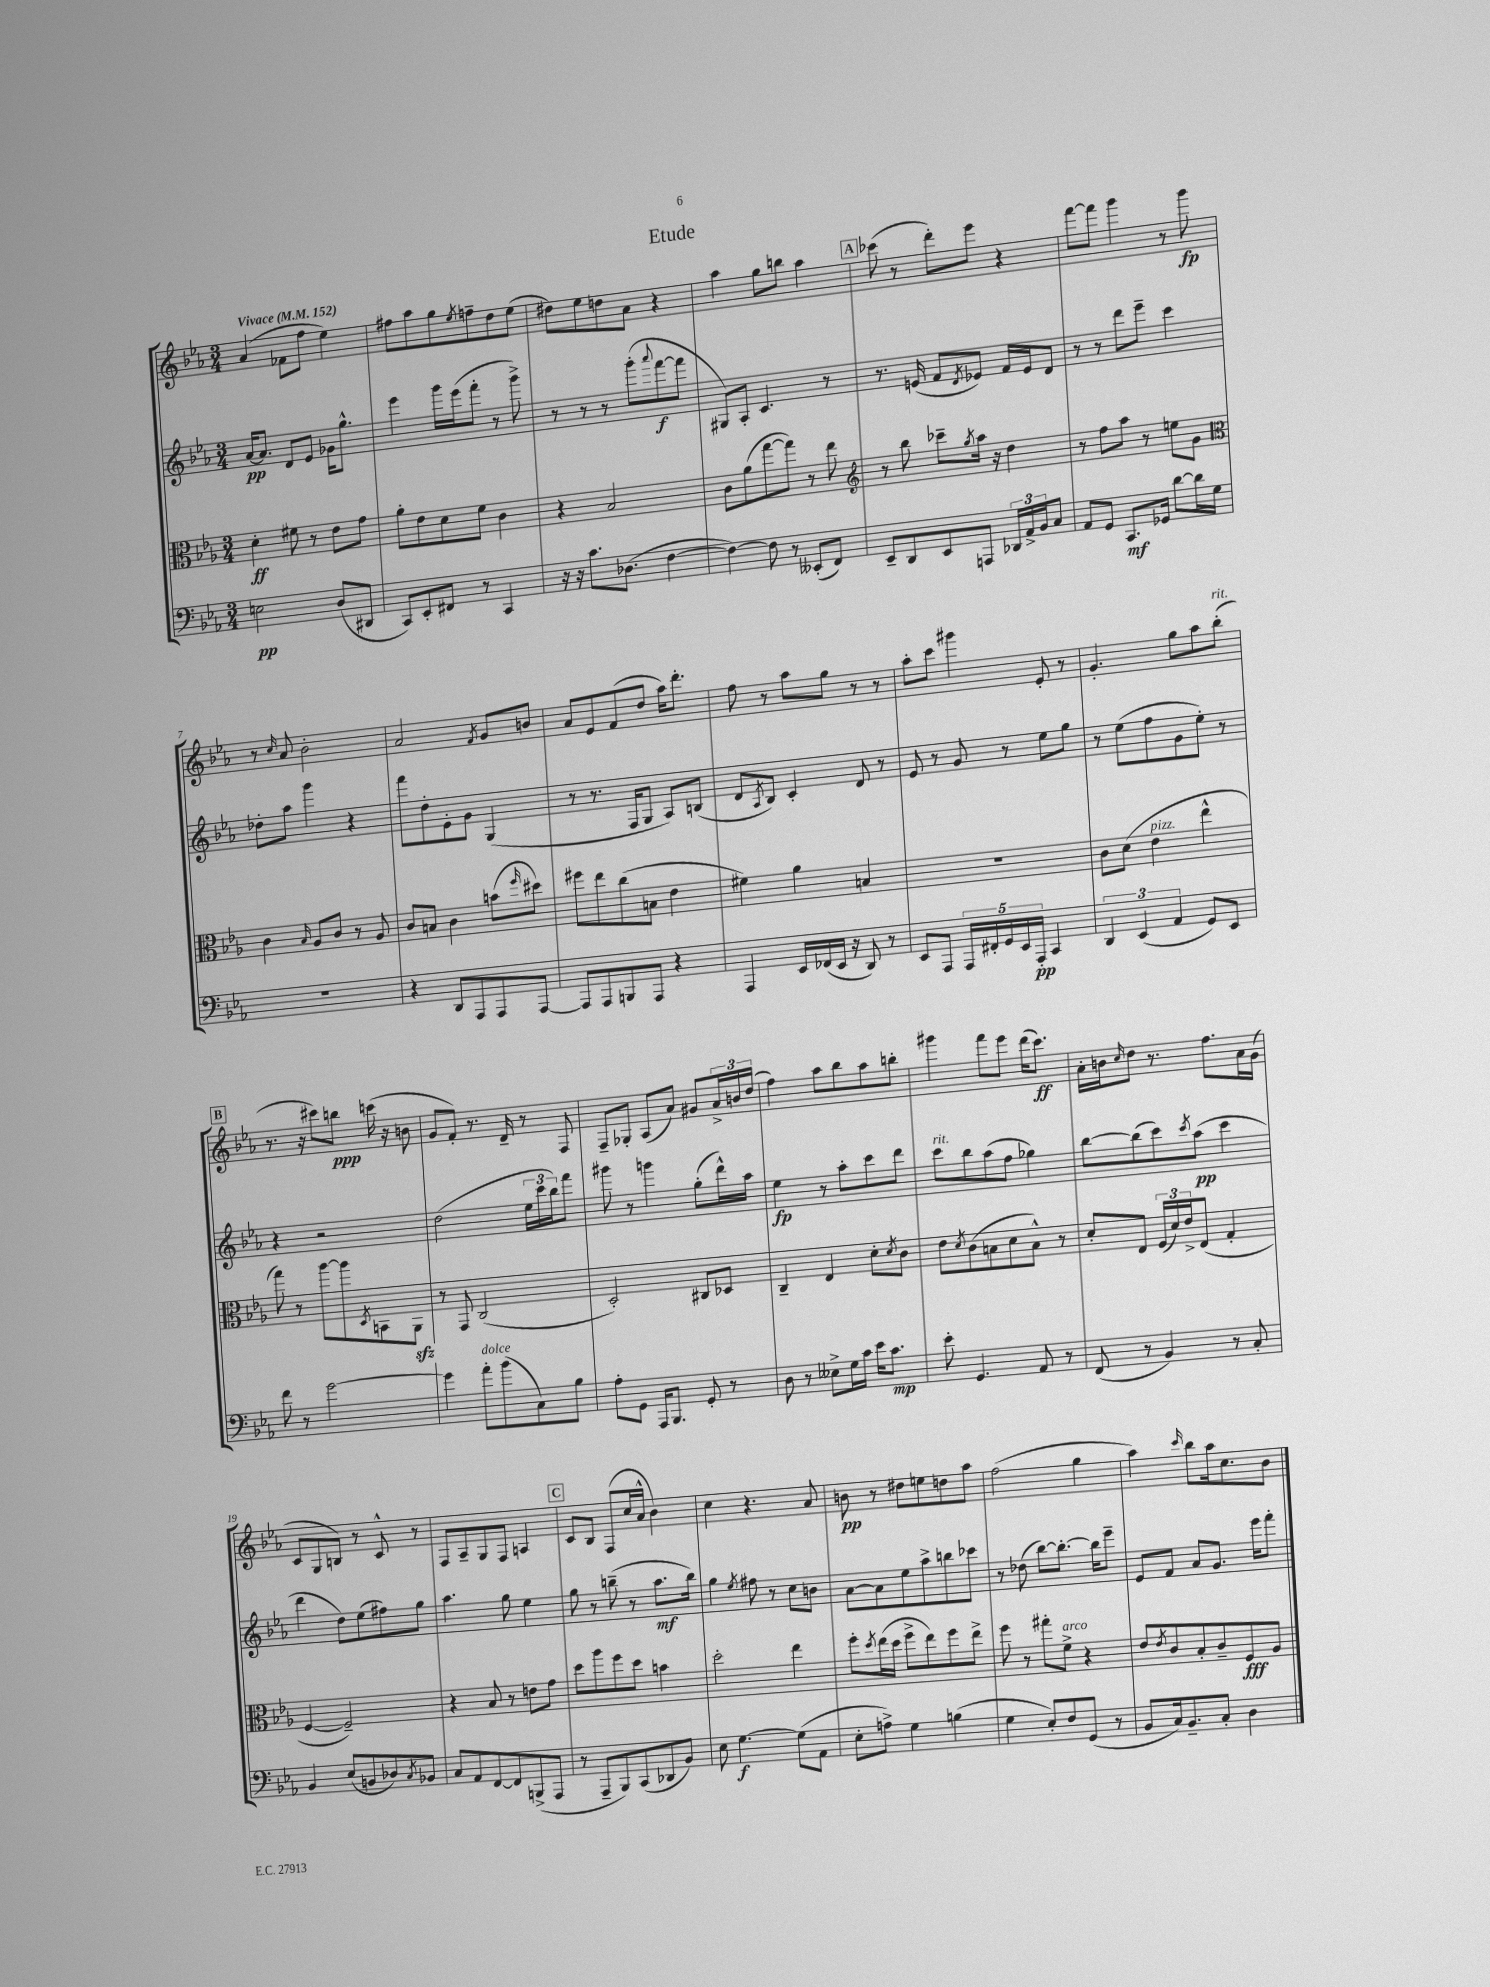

**kern	**dynam	**kern	**dynam	**kern	**dynam	**kern	**dynam
*part4	*part4	*part3	*part3	*part2	*part2	*part1	*part1
*staff4	*staff4	*staff3	*staff3	*staff2	*staff2	*staff1	*staff1
*clefF4	*	*clefC3	*	*clefG2	*	*clefG2	*
*k[b-e-a-]	*	*k[b-e-a-]	*	*k[b-e-a-]	*	*k[b-e-a-]	*
*M3/4	*	*M3/4	*	*M3/4	*	*M3/4	*
*MM152	*	*MM152	*	*MM152	*	*MM152	*
=1	=1	=1	=1	=1	=1	=1	=1
!	!	!	!	!	!	!LO:TX:a:B:t=Vivace	!
2En\	pp	4d'\	ff	[16a-/KL	pp	(4a-/	.
.	.	.	.	8.a-/J]	.	.	.
.	.	8f#X\	.	8d/L	.	8f-X\L	.
.	.	8r	.	8e-/J	.	8ff\J	.
(8D/L	.	8e-\L	.	16g-X\KL	.	4ee-\)	.
.	.	.	.	8.gg^^\J	.	.	.
8DD#X/J	.	8g\J	.	.	.	.	.
=2	=2	=2	=2	=2	=2	=2	=2
8CC/L)	.	8a-'\L	.	4eee-\	.	8ff#X\L	.
8EE-'/	.	8e-\	.	.	.	8aa-\	.
8FF#X/J	.	8d\	.	16ggg\LL	.	8gg\	.
.	.	.	.	(16eee-\J	.	.	.
.	.	.	.	.	.	8qee-/	.
8r	.	8f\J	.	8fff'\J	.	8ffn~\	.
4CC/	.	4c\	.	8r	.	8dd\	.
.	.	.	.	8ggg^\)	.	(8ee-\J	.
=3	=3	=3	=3	=3	=3	=3	=3
16r	.	4r	.	8r	.	8dd#X\L)	.
16r	.	.	.	.	.	.	.
8.c\L	.	.	.	8r	.	8ee-\	.
.	.	2B-/	.	8r	.	8ddn\	.
(8.D-X\J	.	.	.	.	.	.	.
.	.	.	.	(8ggg'\L	.	8a-\J	.
.	.	.	.	8qqaaa-/	.	.	.
[4F\	.	.	.	[8fff\	f	4r	.
.	.	.	.	8fff\J]	.	.	.
=4	=4	=4	=4	=4	=4	=4	=4
4F\_)	.	8c\L	.	8G#X/L)	.	4aa-\	.
.	.	(8a-\	.	8A-'/J	.	.	.
8F\]	.	[8gg\	.	4.c/	.	8gg\L	.
8r	.	8gg\J])	.	.	.	8bbn\J	.
(8EE--X'/L	.	8r	.	.	.	4aa-\	.
8FF/J)	.	8ee-\	.	8r	.	.	.
!!LO:REH:place=s1:t=A
=5	=5	=5	=5	=5	=5	=5	=5
*	*	*clefG2	*	*	*	*	*
8EE-~/L	.	8r	.	8.r	.	(8ccc-X\	.
8DD/	.	8bb-\	.	.	.	8r	.
.	.	.	.	(16en/	.	.	.
8EE-/	.	8ccc-X~\L	.	8f/L	.	8ddd'\L)	.
.	.	8qgg/	.	8qd/	.	.	.
8AAAn/J	.	16aa-\Jk	.	8e-X/J)	.	8eee-\J	.
.	.	16r	.	.	.	.	.
24DD-X/LL	.	4dd\	.	16f/LL	.	4r	.
24AA-^/	.	.	.	.	.	.	.
.	.	.	.	16e-/J	.	.	.
24BB-/J	.	.	.	.	.	.	.
8C/J	.	.	.	8d/J	.	.	.
=6	=6	=6	=6	=6	=6	=6	=6
8AA-/L	.	8r	.	8r	.	[8fff\L	.
8GG/J	.	8ff\L	.	8r	.	8fff\J]	.
8.CC/L	mf	8aa-\J	.	8ddd\L	.	4ggg\	.
.	.	8r	.	8eee-~\J	.	.	.
16GG-X/Jk	.	.	.	.	.	.	.
[8d\L	.	8een\L	.	4ccc\	.	8r	.
16d\L]	.	8g\J	.	.	.	8ggg\	fp
16G\JJ	.	.	.	.	.	.	.
!!LO:LB:g=z
=7	=7	=7	=7	=7	=7	=7	=7
*	*	*clefC3	*	*	*	*	*
2.r	.	4c\	.	8dd-X'\L	.	8r	.
.	.	.	.	.	.	16qqcc/	.
.	.	.	.	8aa-\J	.	8a-/	.
.	.	16qqB-/	.	.	.	.	.
.	.	8A-/L	.	4ggg\	.	2b-'\	.
.	.	8c/J	.	.	.	.	.
.	.	8r	.	4r	.	.	.
.	.	8A-/	.	.	.	.	.
=8	=8	=8	=8	=8	=8	=8	=8
4r	.	8c/L	.	8fff\L	.	2a-/	.
.	.	8Bn/J	.	8dd'\	.	.	.
8DD/L	.	4c\	.	8e-'\	.	.	.
8AAA-/	.	.	.	8g\J	.	.	.
.	.	.	.	.	.	8qf/	.
8AAA-/	.	(8bn\L	.	(4G/	.	8g/L	.
.	.	16qqff/	.	.	.	.	.
[8AAA-/J	.	8dd#X\J)	.	.	.	8bn/J	.
=9	=9	=9	=9	=9	=9	=9	=9
8AAA-/L]	.	8ff#X\L	.	8r	.	8a-/L	.
8AAA-/	.	8ee-\	.	8.r	.	8e-/	.
8BBBn/	.	(8cc\	.	.	.	(8f/	.
.	.	.	.	16F/KL	.	.	.
8AAA-/J	.	8Bn\J	.	8G/J	.	8dd/J	.
4r	.	4e-\	.	8A-/L)	.	16aa-\KL)	.
.	.	.	.	.	.	8.ddd'\J	.
.	.	.	.	(8Bn/J	.	.	.
=10	=10	=10	=10	=10	=10	=10	=10
4AAA-/	.	4f#X\)	.	8d/L	.	8ff\	.
.	.	.	.	8qA-/	.	.	.
.	.	.	.	8B-/J)	.	8r	.
16EE-/LL	.	4a-\	.	4c'/	.	8aa-\L	.
(16FF-X/	.	.	.	.	.	.	.
16EE-/JJ	.	.	.	.	.	8gg\J	.
16r	.	.	.	.	.	.	.
8DD/)	.	4Bn/	.	8d/	.	8r	.
8r	.	.	.	8r	.	8r	.
=11	=11	=11	=11	=11	=11	=11	=11
8EE-/L	.	2.r	.	8e-/	.	8aa-'\L	.
8AAA-/J	.	.	.	8r	.	8ccc\J	.
20AAA-/LL	.	.	.	8g/	.	4ggg#X\	.
20FF#X'/	.	.	.	.	.	.	.
20GG/	.	.	.	.	.	.	.
.	.	.	.	8r	.	.	.
20EE-/	.	.	.	.	.	.	.
20AAA-'/JJ	pp	.	.	.	.	.	.
4CC/	.	.	.	8ee-\L	.	8e-'/	.
.	.	.	.	8gg\J	.	8r	.
=12	=12	=12	=12	=12	=12	=12	=12
6DD/	.	8c\L	.	8r	.	4.g'/	.
.	.	(8d\J	.	(8ee-\L	.	.	.
(6EE-/	.	.	.	.	.	.	.
!	!	!LO:TX:a:i:t=pizz.	!	!	!	!	!
.	.	4e-\	.	8ff\	.	.	.
6AA-/	.	.	.	.	.	.	.
.	.	.	.	8g\	.	8gg\L	.
8GG/L)	.	4ee-^^\	.	8ee-'\J)	.	8aa-\	.
!	!	!	!	!	!	!LO:TX:a:i:t=rit.	!
8EE-/J	.	.	.	8r	.	(8bb-'\J	.
!!LO:LB:g=z
!!LO:REH:place=s1:t=B
=13	=13	=13	=13	=13	=13	=13	=13
8f\	.	8gg\)	.	4r	.	8.r	.
8r	.	8r	.	.	.	.	.
.	.	.	.	.	.	16r	.
[2g\	.	[8aa-\L	.	2r	.	8ccc#X\L)	.
.	.	8aa-\]	.	.	.	8bbn\J	ppp
.	.	8qD/	.	.	.	.	.
.	.	8BBn\	.	.	.	(16cccn\	.
.	.	.	.	.	.	16r	.
.	.	8AA-zz\J	.	.	.	8bn\	.
=14	=14	=14	=14	=14	=14	=14	=14
4g\]	.	8r	.	(2dd\	.	8g/L	.
.	.	8GG/	.	.	.	8f'/J)	.
!LO:TX:a:i:t=dolce	!	!	!	!	!	!	!
8a-'\L	.	(2C/	.	.	.	8.r	.
(8b-\	.	.	.	.	.	.	.
.	.	.	.	.	.	16d~/	.
8C\)	.	.	.	24ee-\LL	.	8r	.
.	.	.	.	24ccc\	.	.	.
.	.	.	.	24bb-\J)	.	.	.
8B-\J	.	.	.	8fff\J	.	8F/	.
=15	=15	=15	=15	=15	=15	=15	=15
8A-'\L	.	2D'/)	.	8ggg#X\	.	8F~/L	.
8GG\J	.	.	.	8r	.	8G-X'/J	.
16AAA-/KL	.	.	.	4gggn\	.	(8A-/L	.
8.BBB-/J	.	.	.	.	.	.	.
.	.	.	.	.	.	8a-/J)	.
8GG'/	.	8C#X/L	.	(8gg'\L	.	8g#X/L	.
8r	.	8D-X/J	.	16ddd^^\L)	.	24a-^/L	.
.	.	.	.	.	.	24bn/	.
.	.	.	.	16aa-\JJ	.	.	.
.	.	.	.	.	.	(24dd/JJ	.
=16	=16	=16	=16	=16	=16	=16	=16
8D\	.	4C~/	.	4ee-\	fp	4ff\)	.
8r	.	.	.	.	.	.	.
8E--X^\L	.	4E-/	.	8r	.	8aa-\L	.
16G\L	.	.	.	8aa-'\L	.	8bb-\	.
16c\JJ	.	.	.	.	.	.	.
16e-\KL	.	8d'\L	.	8ccc\	.	8aa-\	.
8.c\J	mp	.	.	.	.	.	.
.	.	8qd/	.	.	.	.	.
.	.	8c\J	.	8ddd\J	.	8bbn'\J	.
=17	=17	=17	=17	=17	=17	=17	=17
!	!	!	!	!LO:TX:a:i:t=rit.	!	!	!
8e-'\	.	8e-\L	.	8ccc\L	.	4ggg#X\	.
.	.	8qd/	.	.	.	.	.
4.GG/	.	(8c\	.	8bb-\	.	.	.
.	.	8Bn\	.	(8aa-\	.	8fff\L	.
.	.	8d\	.	8ff\J	.	8eee-\J	.
8AA-/	.	8B^^\J)	.	4gg-X\)	.	(16ddd\KL	.
.	.	.	.	.	.	8.ccc\J)	ff
8r	.	8r	.	.	.	.	.
=18	=18	=18	=18	=18	=18	=18	=18
(8FF/	.	8d'/L	.	[8bb-\L	.	16a-'\LL	.
.	.	.	.	.	.	16bn\J	.
.	.	.	.	.	.	16qqcc/	.
8r	.	8E-/J	.	(8bb-\]	.	8dd\J	.
4BB-/)	.	(24F/LL	.	8ccc\)	.	8.r	.
.	.	24d/)	.	.	.	.	.
.	.	24e-^/J	.	.	.	.	.
.	.	.	.	8qccc/	.	.	.
.	.	(8E-/J	.	(8aa-\J	pp	.	.
.	.	.	.	.	.	8.ff\L	.
8r	.	4G'/	.	4ccc\	.	.	.
8C'/	.	.	.	.	.	16a-\L	.
.	.	.	.	.	.	(16g\JJ	.
!!LO:LB:g=z
=19	=19	=19	=19	=19	=19	=19	=19
4BB-/	.	[4F/	.	4ddd\	.	8c/L	.
.	.	.	.	.	.	8G/	.
(8E-/L	.	2F~/])	.	8dd\L)	.	8Bn/J)	.
8BBn/	.	.	.	(8ee-\	.	8r	.
8D-X/)	.	.	.	8ff#X\)	.	8c^^/	.
8qC/	.	.	.	.	.	.	.
8BB-X/J	.	.	.	8gg\J	.	8r	.
=20	=20	=20	=20	=20	=20	=20	=20
8C/L	.	4r	.	4.aa-\	.	8F/L	.
8AA-/	.	.	.	.	.	8A-~/	.
[8FF/	.	8B-/	.	.	.	8G/	.
8FF/]	.	8r	.	8gg\	.	8F/J	.
(8BBBn^/	.	8en\L	.	4ee-\	.	4An/	.
8AAA-/J	.	8g\J	.	.	.	.	.
!!LO:REH:place=s1:t=C
=21	=21	=21	=21	=21	=21	=21	=21
8r	.	8dd\L	.	8gg\	.	8c/L	.
8AAA-~/L	.	8aa-\	.	8r	.	8B-/J	.
8BBB-/)	.	8ff\	.	(8bbn~\	.	(8F/L	.
(8CC/	.	8dd\J	.	8r	.	16cc/L	.
.	.	.	.	.	.	16a-^^/JJ	.
8DD-X/	.	4bn\	.	8.aa-\L	mf	4b-\)	.
8BB-/J)	.	.	.	.	.	.	.
.	.	.	.	16bb\Jk)	.	.	.
=22	=22	=22	=22	=22	=22	=22	=22
8E-\	.	2dd'\	.	4gg\	.	4cc\	.
[4.G\	f	.	.	.	.	.	.
.	.	.	.	8qee-/	.	.	.
.	.	.	.	8ff#X\	.	4.r	.
.	.	.	.	8r	.	.	.
(8G\L]	.	4ee-\	.	8cc\L	.	.	.
8AA-\J	.	.	.	8bn\J	.	8a-/	.
=23	=23	=23	=23	=23	=23	=23	=23
8E-'\L	.	8ff'\L	.	[8a-\L	.	8bn\	pp
.	.	8qdd/	.	.	.	.	.
8An^\J)	.	(16ee-\L	.	8a-\]	.	8r	.
.	.	16dd\JJ	.	.	.	.	.
4G\	.	8ff^\L	.	8ee-\	.	8dd#X\L	.
.	.	8ee-\)	.	8aa-^\	.	8een\	.
(4Bn\	.	8ff\	.	8bbn\	.	8ddn\	.
.	.	8ee-^\J	.	8ccc-X\J	.	8aa-\J	.
=24	=24	=24	=24	=24	=24	=24	=24
4G\	.	8ff\	.	8r	.	(2ff\	.
.	.	8r	.	(8dd-X\	.	.	.
8E-'/L)	.	8gg#X'\L	.	[8bb-\L)	.	.	.
!	!	!LO:TX:a:i:t=arco	!	!	!	!	!
8F/	.	8f^\J	.	8.bb-'\J_	.	.	.
(8GG/J	.	4r	.	.	.	4gg\	.
.	.	.	.	16bb-\KL]	.	.	.
8r	.	.	.	8eee-~\J	.	.	.
=25	=25	=25	=25	=25	=25	=25	=25
8BB-/L	.	8e-/L	.	8e-/L	.	4aa-\)	.
.	.	8qe-/	.	.	.	.	.
16C/k)	.	8c/	.	8f/J	.	.	.
8.BB-~/	.	.	.	.	.	.	.
.	.	.	.	.	.	16qqccc/	.
.	.	8B-'/	.	8a-/L	.	8bb-\L	.
8C'/J	.	8c~/	.	8.g/J	.	16aa-\k	.
.	.	.	.	.	.	8.cc\	.
4D\	.	8F/	fff	.	.	.	.
.	.	.	.	16eee-\KL	.	.	.
.	.	8A-/J	.	8fff'\J	.	8b-\J	.
==	==	==	==	==	==	==	==
*-	*-	*-	*-	*-	*-	*-	*-
